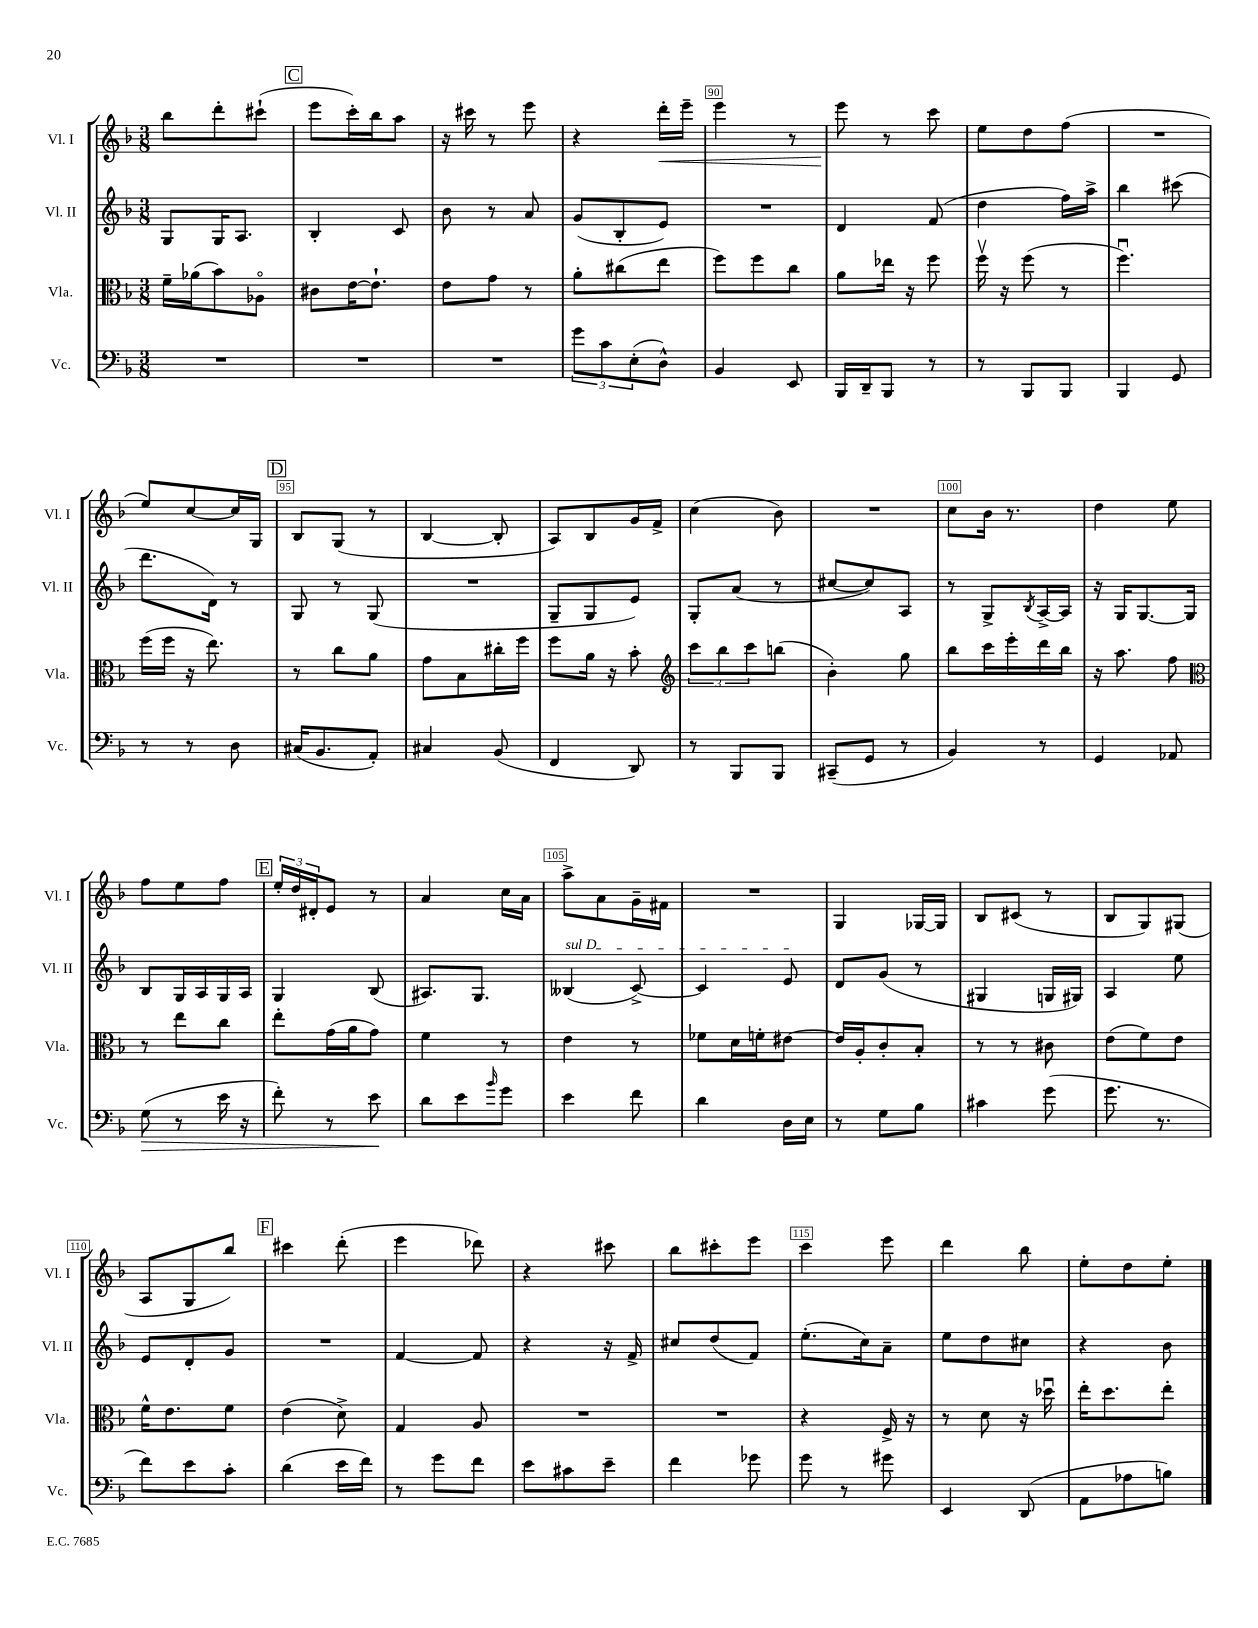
<<
\new StaffGroup <<
\new Staff = "s0" \with { instrumentName = "Vl. I" shortInstrumentName = "Vl. I" } {
    \clef treble \key f \major \numericTimeSignature \time 3/8
    bes''8 d'''8-. cis'''8-!( |
    \mark \markup { \box "C" } e'''8 c'''16-.) bes''16 a''8 |
    r16 cis'''16 r8 e'''8 |
    r4 d'''16-.\< e'''16-- |
    e'''4 r8 |
    e'''8\! r8 c'''8 |
    e''8 d''8 f''8( |
    R4. |
    e''8) c''8~ c''16 g16 |
    \mark \markup { \box "D" } bes8 g8( r8 |
    bes4~ bes8-. |
    a8) bes8 g'16 f'16-> |
    c''4( bes'8) |
    R4. |
    c''8 bes'16 r8. |
    d''4 e''8 |
    f''8 e''8 f''8 |
    \mark \markup { \box "E" } \tuplet 3/2 { e''16-. d''16 dis'16-. } e'8 r8 |
    a'4 c''16 a'16 |
    a''8-> a'8 g'16-- fis'16 |
    R4. |
    g4 ges16~ ges16 |
    bes8 cis'8( r8 |
    bes8 g8) gis8( |
    a8 g8 bes''8) |
    \mark \markup { \box "F" } cis'''4 d'''8-.( |
    e'''4 des'''8) |
    r4 cis'''8 |
    bes''8 cis'''8-. e'''8 |
    c'''4 e'''8 |
    d'''4 bes''8 |
    e''8-. d''8 e''8-. \bar "|." |
}
\new Staff = "s1" \with { instrumentName = "Vl. II" shortInstrumentName = "Vl. II" } {
    \clef treble \key f \major \numericTimeSignature \time 3/8
    g8 g16 a8. |
    \mark \markup { \box "C" } bes4-. c'8 |
    bes'8 r8 a'8 |
    g'8( bes8-. e'8) |
    R4. |
    d'4 f'8( |
    d''4 f''16) a''16-> |
    bes''4 cis'''8( |
    d'''8. d'16) r8 |
    \mark \markup { \box "D" } g8 r8 g8( |
    R4. |
    g8-- g8 e'8) |
    g8-. a'8( r8 |
    cis''8~ cis''8) a8 |
    r8 g8-> \acciaccatura { bes8 } a16~-> a16 |
    r16 g16 g8.~ g16 |
    bes8 g16 a16 g16 a16 |
    \mark \markup { \box "E" } g4 bes8( |
    ais8.) g8. |
    \once \override TextSpanner.bound-details.left.text = \markup { \italic "sul D" } beses4\startTextSpan( c'8~->) |
    c'4 e'8\stopTextSpan |
    d'8 g'8( r8 |
    gis4 g16 gis16) |
    a4 e''8 |
    e'8 d'8-. g'8 |
    \mark \markup { \box "F" } R4. |
    f'4~ f'8 |
    r4 r16 f'16-> |
    cis''8 d''8( f'8) |
    e''8.-.( c''16) a'8-- |
    e''8 d''8 cis''8 |
    r4 bes'8 \bar "|." |
}
\new Staff = "s2" \with { instrumentName = "Vla." shortInstrumentName = "Vla." } {
    \clef alto \key f \major \numericTimeSignature \time 3/8
    f'16-- aes'16( bes'8) aes8\flageolet |
    \mark \markup { \box "C" } cis'8 e'16~ e'8.-! |
    e'8 g'8 r8 |
    a'8-. cis''8( e''8 |
    f''8) f''8 c''8 |
    a'8 ees''16 r16 f''8 |
    f''16\upbow r16 f''8( r8 |
    f''4.\downbow) |
    f''16( f''16 r16 e''8.) |
    \mark \markup { \box "D" } r8 c''8 a'8 |
    g'8 bes8 cis''16-. f''16 |
    f''8 a'16 r16 bes'8-. |
    \clef treble \tuplet 3/2 { c'''8 bes''8 c'''8 } b''8( |
    bes'4-.) g''8 |
    bes''8 c'''16 e'''16-. d'''16 bes''16 |
    r16 a''8. f''8 |
    \clef alto r8 e''8 c''8 |
    \mark \markup { \box "E" } e''8-. g'16( a'16 g'8) |
    f'4 r8 |
    e'4 r8 |
    fes'8 d'16 f'16-. eis'8~ |
    eis'16 a16-. c'8-. bes8-. |
    r8 r8 cis'8 |
    e'8( f'8) e'8 |
    f'16-^ e'8. f'8 |
    \mark \markup { \box "F" } e'4( d'8->) |
    g4 a8 |
    R4. |
    R4. |
    r4 f16-> r16 |
    r8 d'8 r16 des''16\downbow |
    e''16-. d''8. e''8-. \bar "|." |
}
\new Staff = "s3" \with { instrumentName = "Vc." shortInstrumentName = "Vc." } {
    \clef bass \key f \major \numericTimeSignature \time 3/8
    R4. |
    \mark \markup { \box "C" } R4. |
    R4. |
    \tuplet 3/2 { g'8 c'8 e8-.( } d8-^) |
    bes,4 e,8 |
    bes,,16 d,16-- bes,,8 r8 |
    r8 bes,,8 bes,,8 |
    bes,,4 g,8 |
    r8 r8 d8 |
    \mark \markup { \box "D" } cis16( bes,8. a,8-.) |
    cis4 bes,8( |
    f,4 d,8) |
    r8 bes,,8 bes,,8 |
    cis,8--( g,8 r8 |
    bes,4) r8 |
    g,4 aes,8 |
    g8\>( r8 e'16 r16 |
    \mark \markup { \box "E" } f'8-.) r8 e'8\! |
    d'8 e'8 \grace { bes'16 } g'8 |
    e'4 f'8 |
    d'4 d16 e16 |
    r8 g8 bes8 |
    cis'4 g'8( |
    g'8. r8. |
    f'8) e'8 c'8-. |
    \mark \markup { \box "F" } d'4( e'16 f'16) |
    r8 g'8 f'8 |
    e'8 cis'8 e'8-- |
    f'4 ges'8 |
    g'8 r8 gis'8 |
    e,4 d,8( |
    a,8 aes8 b8) \bar "|." |
}
>>
>>
\layout { \context { \Score currentBarNumber = #86 \override BarNumber.break-visibility = ##(#f #t #t) barNumberVisibility = #(every-nth-bar-number-visible 5) \override BarNumber.stencil = #(make-stencil-boxer 0.1 0.3 ly:text-interface::print) } }
